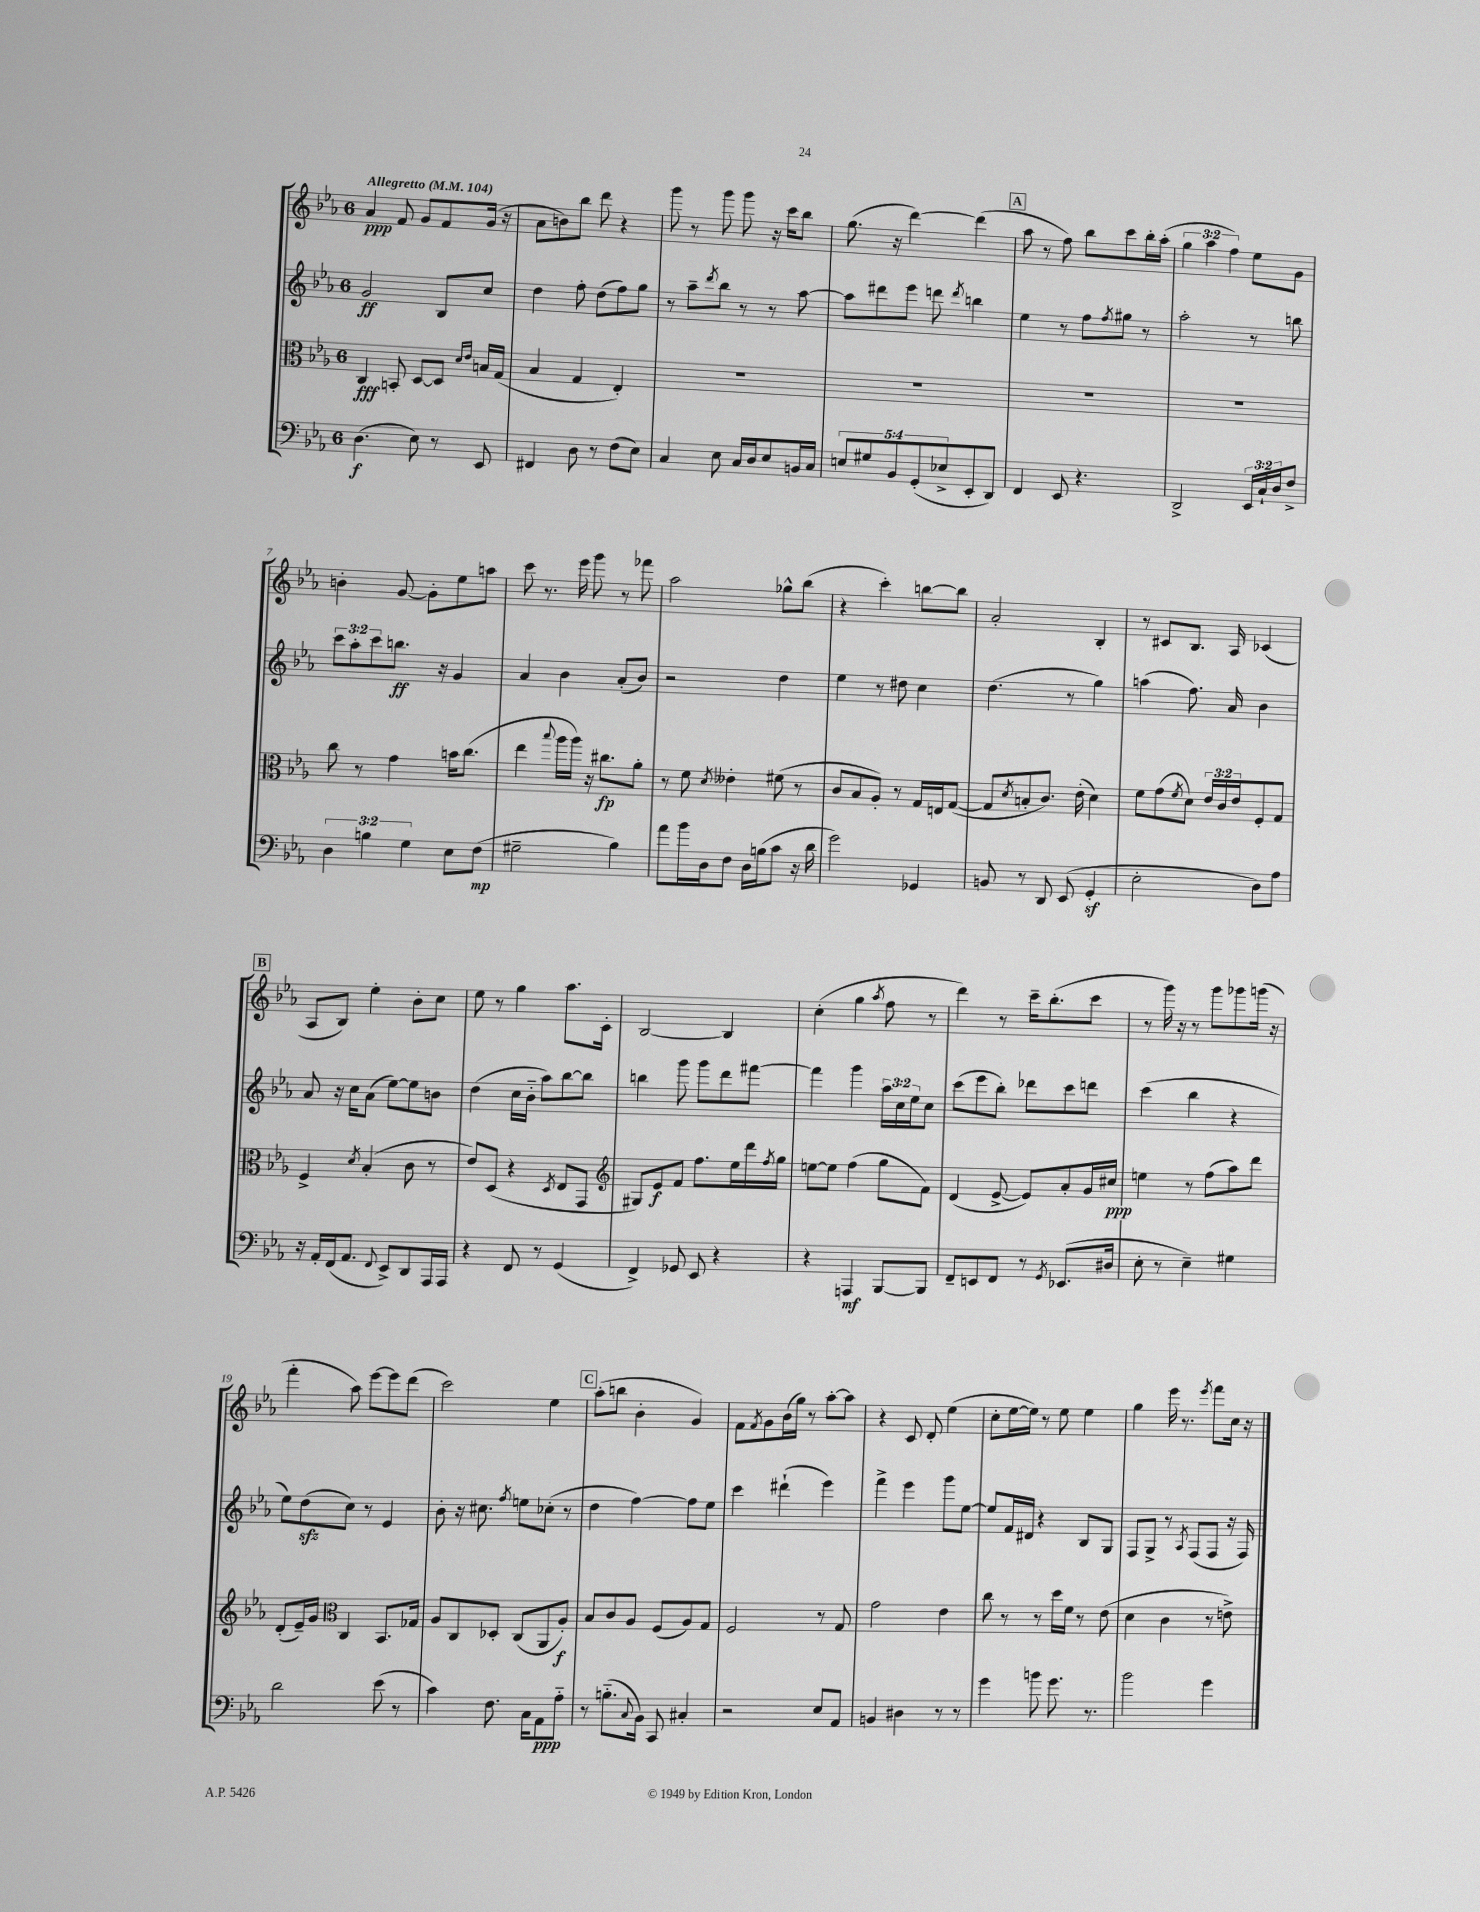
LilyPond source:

<<
\new StaffGroup <<
\new Staff = "s0" {
    \clef treble \key ees \major \once \override Staff.TimeSignature.style = #'single-digit \time 6/8 \override Staff.TupletNumber.text = #tuplet-number::calc-fraction-text \tempo "Allegretto" 4 = 104
    aes'4\ppp f'8 g'8 f'8 g'16( r16 |
    aes'8 b'8) bes''8 d'''8 r4 |
    g'''8 r8 g'''8 g'''8 r16 c'''16 bes''8 |
    g''8.( r16 d'''4~) d'''4( |
    \mark \markup { \box "A" } aes''8 r8 f''8) bes''8 c'''8 bes''16-. aes''16-.( |
    \tuplet 3/2 { g''4 aes''4 f''4) } ees''8 g'8 |
    b'4-. g'8~ g'8-. ees''8 a''8 |
    c'''8 r8. ees'''16 g'''8 r8 fes'''8 |
    aes''2 ges''8-^ bes''8( |
    r4 c'''4-.) b''8~ b''8 |
    aes'2-. bes4-. |
    r8 cis'8 bes8. aes16 ces'4( |
    \mark \markup { \box "B" } aes8 bes8) ees''4-. bes'8-. c''8 |
    ees''8 r8 g''4 aes''8. c'16-. |
    bes2~ bes4 |
    c''4-.( g''4 \acciaccatura { aes''8 } f''8 r8 |
    d'''4) r8 c'''16-- bes''8.-.( c'''8 |
    r8 g'''16) r16 r8 g'''8 ges'''8 g'''16( r16 |
    f'''4-. aes''8) ees'''8~ ees'''8 d'''8( |
    c'''2) ees''4 |
    \mark \markup { \box "C" } aes''8-.( b''8 bes'4-. g'4) |
    f'8 \acciaccatura { f'8 } g'8 bes'16( g''16) r8 aes''8~-. aes''8 |
    r4 c'8 d'8-. ees''4( |
    c''8-. ees''16~ ees''16) r8 ees''8 ees''4 |
    g''4 ees'''16 r8. \acciaccatura { ees'''8 } f'''8 c''16 r16 \bar "|." |
}
\new Staff = "s1" {
    \clef treble \key ees \major \once \override Staff.TimeSignature.style = #'single-digit \time 6/8 \override Staff.TupletNumber.text = #tuplet-number::calc-fraction-text
    g'2\ff bes8 c''8 |
    d''4 f''8-. d''8( f''8) g''8 |
    r8 aes''8-- \acciaccatura { d'''8 } bes''8 r8 r8 aes''8~ |
    aes''8 dis'''8 ees'''8 d'''8 \acciaccatura { d'''8 } b''4 |
    \mark \markup { \box "A" } ees''4 r8 f''8 \acciaccatura { f''8 } gis''8 r8 |
    aes''2-. r8 b''8 |
    \tuplet 3/2 { c'''8 aes''8-. c'''8 } b''8.\ff r16 g'4 |
    aes'4 bes'4 aes'8-.( bes'8) |
    r2 d''4 |
    ees''4 r8 dis''8 c''4 |
    d''4.( r8 g''4) |
    a''4( f''8.) aes'16 bes'4 |
    \mark \markup { \box "B" } aes'8 r16 c''16 aes'8( ees''8~) ees''8 b'8 |
    d''4( c''16 bes'16-_ aes''8) bes''8~ bes''8 |
    b''4 g'''8 g'''8 d'''8 fis'''8~ |
    fis'''4 g'''4 \tuplet 3/2 { aes''16 c''16 ees''16 } c''8 |
    c'''8( ees'''8 bes''8-.) des'''8 c'''8 d'''8 |
    c'''4( bes''4 r4 |
    ees''8) d''8\sfz( c''8) r8 ees'4 |
    bes'8-. r16 cis''8. \acciaccatura { f''8 } e''8 ces''8-.( r8 |
    \mark \markup { \box "C" } d''4 f''4~) f''8 ees''8 |
    c'''4 dis'''4-!( ees'''4) |
    f'''4-> ees'''4 g'''8 ees''8~ |
    ees''8 f'16 dis'16 r4 bes8 g8 |
    f8 g8-> r8 \acciaccatura { aes8 } f8( f8 r16 f16) \bar "|." |
}
\new Staff = "s2" {
    \clef alto \key ees \major \once \override Staff.TimeSignature.style = #'single-digit \time 6/8 \override Staff.TupletNumber.text = #tuplet-number::calc-fraction-text
    c4\fff b,8-. d8~ d8 \grace { d'16 ees'16 } b16 g16( |
    bes4 g4 ees4-.) |
    R2. |
    R2. |
    \mark \markup { \box "A" } R2. |
    R2. |
    c''8 r8 g'4 b'16 c''8.( |
    ees''4 \appoggiatura { bes''8 } aes''16 aes''16) r16 cis''8.\fp aes'8-. |
    r8 f'8 \acciaccatura { d'8 } eeses'4-. fis'8( r8 |
    c'8 bes8 aes8-.) r8 g16 e16 g8~( |
    g8 \acciaccatura { d'8 } b8-. c'8.) ees'16-.( d'4) |
    f'8 g'8( \acciaccatura { f'8 } d'8) \tuplet 3/2 { ees'16 c'16 ees'16 } f8-. g8 |
    \mark \markup { \box "B" } f4-> \acciaccatura { d'8 } bes4-.( c'8 r8 |
    ees'8) d8( r4 \acciaccatura { d8 } ees8 g,8 |
    \clef treble gis8) ees'8\f f'8 f''8. ees''16 d'''16 \acciaccatura { f''8 } g''16 |
    e''8~ e''8 f''4( g''8 f'8) |
    d'4( ees'8~-> ees'8) aes'8-. g'16 cis''16\ppp |
    e''4 r8 f''8( aes''8) d'''8 |
    d'8-.( ees'16--) g'16 \clef alto c4 bes,8. ges16 |
    aes8 c8 des8-. c8( aes,8 aes8-.\f) |
    \mark \markup { \box "C" } bes8 c'8 aes8 f8( aes8) g8 |
    f2 r8 g8 |
    g'2 ees'4 |
    c''8 r8 r8 d''16 f'16 r8 ees'8( |
    d'4 c'4 r8 e'8->) \bar "|." |
}
\new Staff = "s3" {
    \clef bass \key ees \major \once \override Staff.TimeSignature.style = #'single-digit \time 6/8 \override Staff.TupletNumber.text = #tuplet-number::calc-fraction-text
    d4.\f( ees8) r8 ees,8 |
    fis,4 d8 r8 f8( ees8) |
    c4 ees8 c16 d16 ees8 b,16 c16 |
    \tuplet 5/4 { e8 gis8 bes,8 g,8-.( ees8-> } ees,8-. d,8) |
    \mark \markup { \box "A" } f,4 ees,8 r4. |
    d,2-> \tuplet 3/2 { ees,16 c16-! d16 } f8-> |
    \tuplet 3/2 { d4 b4 g4 } ees8 f8\mp( |
    gis2-- bes4) |
    aes'8 bes'16 d16 f8 d16 b16( c'8 r16 d'16 |
    g'2) ges,4 |
    b,8 r8 d,8 ees,8( g,4-.\sf |
    ees2-. d8) aes8 |
    \mark \markup { \box "B" } r16 aes,16-. f,16( aes,8. \appoggiatura { f,8 } ees,8->) d,8 aes,,16 aes,,16 |
    r4 f,8 r8 g,4( |
    f,4->) ges,8 ees,8 r4 |
    r4 a,,4\mf bes,,8~ bes,,8 |
    f,8-- e,8 f,8 r8 \acciaccatura { g,8 } ees,8.( dis16 |
    ees8-. r8 ees4--) gis4 |
    d'2 ees'8( r8 |
    c'4) f8. c16 aes,8\ppp aes8-_ |
    \mark \markup { \box "C" } r8 b8.-_( \appoggiatura { c8 } bes,16) c,8 cis4-. |
    r2 ees8 aes,8 |
    b,4 dis4 r8 r8 |
    g'4 b'8 g'8. r8. |
    bes'2 g'4 \bar "|." |
}
>>
>>
